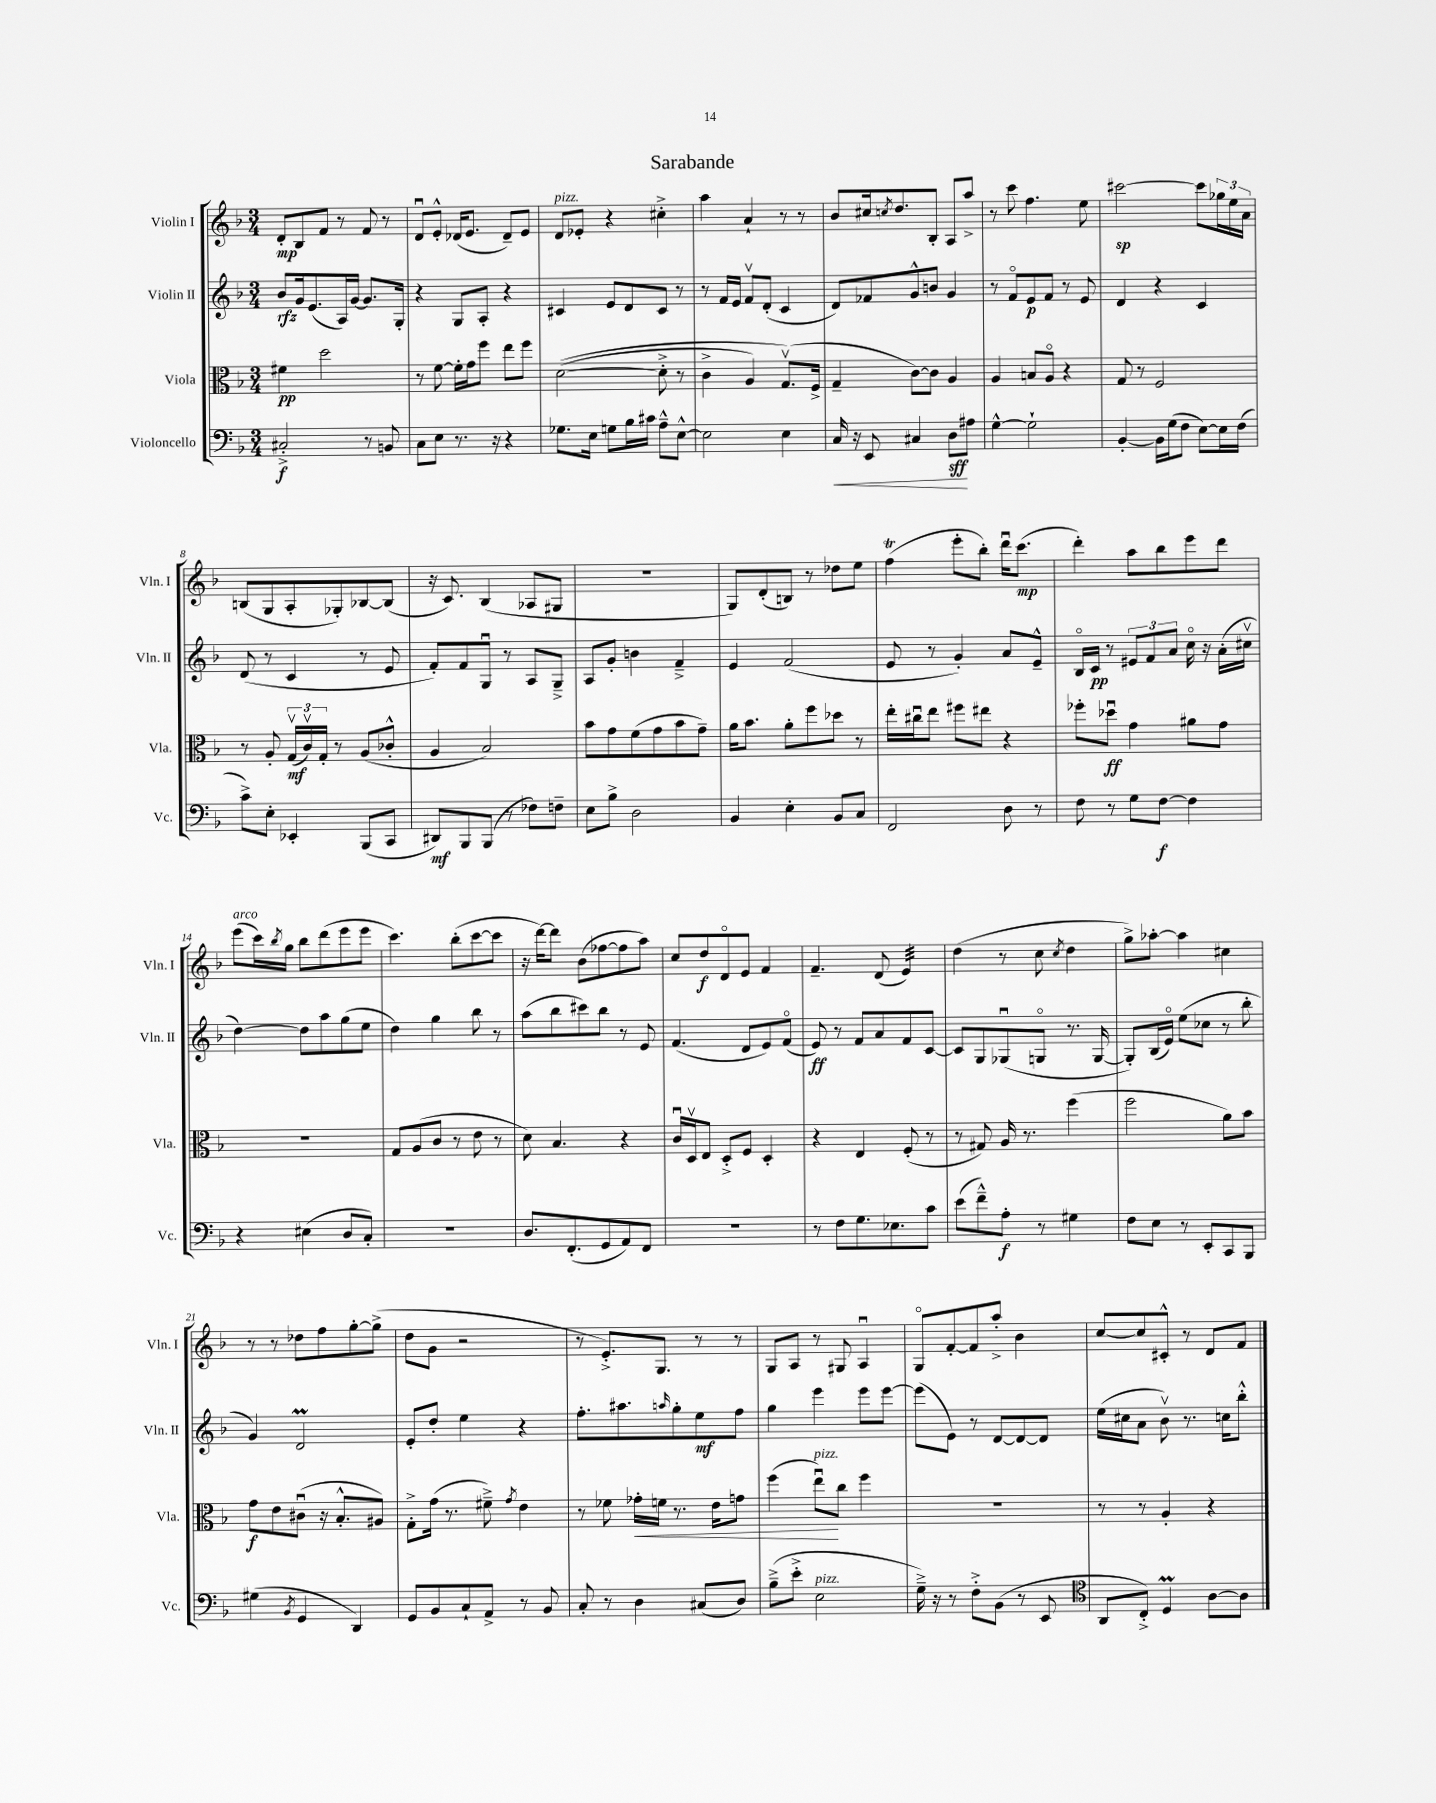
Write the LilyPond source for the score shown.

\header { title = "Sarabande" }
<<
\new StaffGroup <<
\new Staff = "s0" \with { instrumentName = "Violin I" shortInstrumentName = "Vln. I" } {
    \clef treble \key f \major \numericTimeSignature \time 3/4
    d'8-.\mp bes8 f'8 r8 f'8 r8 |
    d'8\downbow e'8-.-^ des'16( e'8. des'8--) e'8 |
    d'8^\markup { \italic "pizz." } ees'8-. r4 cis''4-.-> |
    a''4 a'4-! r8 r8 |
    bes'8 cis''16 \acciaccatura { c''8 } d''8. bes8-. a8 a''8-> |
    r8 c'''8 f''4. e''8 |
    cis'''2~\sp cis'''8 \tuplet 3/2 { ges''16 e''16 a'16 } |
    b8( g8 a8-. ges8-.) bes8~ bes8( |
    r16 c'8.) bes4( aes8 gis8 |
    R2. |
    g8) d'8-.( b8) r8 des''8 e''8 |
    f''4\trill( e'''8-. bes''8-.) d'''16\downbow c'''8.\mp( |
    d'''4-.) a''8 bes''8 e'''8 d'''8 |
    e'''8^\markup { \italic "arco" }( c'''16) \acciaccatura { bes''8 } g''16 bes''8 d'''8( e'''8 e'''8 |
    c'''4.) bes''8-.( c'''8~ c'''8 |
    r16 d'''16~) d'''8 bes'8( fes''8~ fes''8 a''8) |
    c''8 d''8\f d'8\flageolet e'8 f'4 |
    f'4.-- d'8( e'4:32) |
    d''4( r8 c''8 \acciaccatura { c''8 } d''4 |
    g''8->) aes''8~-. aes''4 cis''4 |
    r8 r8 des''8 f''8 g''8~-. g''8->( |
    d''8 g'8 r2 |
    r8 e'8.-.->) g8. r8 r8 |
    g8 a8 r8 gis8 a4\downbow |
    g8\flageolet f'8~-. f'8 a''8-.-> bes'4 |
    c''8~ c''8 cis'8-.-^ r8 d'8 f'8 \bar "|." |
}
\new Staff = "s1" \with { instrumentName = "Violin II" shortInstrumentName = "Vln. II" } {
    \clef treble \key f \major \numericTimeSignature \time 3/4
    bes'8\rfz g'16 e'8.( a16) g'16~ g'8. g16-. |
    r4 g8 a8-. r4 |
    cis'4 e'8 d'8 cis'8 r8 |
    r8 f'16 e'16 f'8\upbow d'8-.( c'4 |
    d'8) fes'8 g'8-^ b'8 g'4 |
    r8 f'8\flageolet e'8\p f'8 r8 e'8 |
    d'4 r4 c'4 |
    d'8( r8 c'4 r8 e'8 |
    f'8-.) f'8 g8\downbow r8 a8 g8---> |
    a8 g'8-. b'4 f'4---> |
    e'4 f'2( |
    e'8 r8 g'4-.) a'8 e'8---^ |
    bes16\flageolet c'16\pp r8 \tuplet 3/2 { eis'8 f'8 a'8 } c''16\flageolet r16 a'16-.( cis''16\upbow |
    d''4~) d''8 a''8 g''8( e''8 |
    d''4) g''4 bes''8 r8 |
    a''8( bes''8 cis'''8) bes''8 r8 e'8 |
    f'4.( d'8 e'8) f'8\flageolet( |
    e'8\ff) r8 f'8 a'8 f'8 c'8~ |
    c'8 g8 ges8\downbow( g8\flageolet r8. g16~ |
    g8-.) bes16( e'16\flageolet) e''8( ces''8 r8 bes''8-. |
    g'4) d'2\prall |
    e'8-. d''8-. e''4 r4 |
    f''8.-. ais''8. \grace { a''16 } g''8-. e''8\mf f''8 |
    g''4 e'''4 e'''8 e'''8~ |
    e'''8( e'8) r8 d'8~ d'8~ d'8 |
    e''16( cis''16 a'8 bes'8\upbow) r8. c''16 bes''8-.-^ \bar "|." |
}
\new Staff = "s2" \with { instrumentName = "Viola" shortInstrumentName = "Vla." } {
    \clef alto \key f \major \numericTimeSignature \time 3/4
    fis'4\pp d''2 |
    r8 f'8~ f'16-. g'16 f''8 e''8 f''8 |
    d'2~(\( d'8-.-> r8 |
    c'4-> a4) g8.\upbow(\) f16-> |
    g4-- c'8~) c'8 a4 |
    a4 b8 a8\flageolet r4 |
    g8 r8 f2 |
    r8 a8-. \tuplet 3/2 { g16\upbow\mf( c'16\upbow) g16-. } r8 a8( ces'8-.-^ |
    a4 bes2) |
    bes'8 g'8 f'8( g'8 bes'8 g'8--) |
    a'16 bes'8. a'8-. f''8 des''8 r8 |
    e''16-. cis''16\downbow e''8 fis''8 eis''8 r4 |
    fes''8-. des''8\downbow\ff g'4 ais'8 g'8 |
    R2. |
    g8 a8( c'8 r8 e'8 r8 |
    d'8) bes4. r4 |
    c'16\downbow d16\upbow e8 d8-.-> f8 d4-. |
    r4 e4 f8-.( r8 |
    r8 gis8) a16 r8. f''4( |
    f''2 a'8) bes'8 |
    g'8\f e'8 cis'8\downbow( r16 bes8.-.-^ ais8) |
    g8-.-> g'16( r8. fis'8--->) \acciaccatura { g'8 } e'4 |
    r8 fes'8 ges'16-.\< f'16 r8. e'16 g'8 |
    f''4( e''8\downbow\!^\markup { \italic "pizz." }) c''8 f''4 |
    R2. |
    r8 r8 a4-. r4 \bar "|." |
}
\new Staff = "s3" \with { instrumentName = "Violoncello" shortInstrumentName = "Vc." } {
    \clef bass \key f \major \numericTimeSignature \time 3/4
    cis2-.->\f r8 b,8 |
    c8 e8 r8. r16 r4 |
    ges8. e16 g8 bes16 cis'16 a8---^ e8~-^ |
    e2 e4 |
    c16\< r16 e,8 cis4 d8\sff\! ais8 |
    g4~-^ g2-! |
    bes,4~-. bes,16 g16( f8 e8~) e16 f16( |
    c'8->) e8-. ees,4-. bes,,8( c,8 |
    dis,8\mf) bes,,8 bes,,8( r8 fes8) f8-- |
    e8 bes8-> d2 |
    bes,4 e4-. bes,8 c8 |
    f,2 d8 r8 |
    f8 r8 g8 f8~\f f4 |
    r4 eis4( d8 c8-.) |
    R2. |
    d8. f,8.-.( g,8 a,8) f,8 |
    R2. |
    r8 f8 g8. ees8. c'8 |
    e'8( f'8---^) a8-.\f r8 gis4 |
    f8 e8 r8 e,8-. c,8 bes,,8 |
    gis4( \acciaccatura { bes,8 } g,4 d,4) |
    g,8 bes,8 c8-! a,8-> r8 bes,8 |
    c8-. r8 d4 cis8( d8) |
    bes8--->( e'8-.-> e2^\markup { \italic "pizz." } |
    g16--->) r16 r8 f8-.-> bes,8( r8 e,8 |
    \clef tenor a,8 c8-.->) d4\prall a8~ a8 \bar "|." |
}
>>
>>
